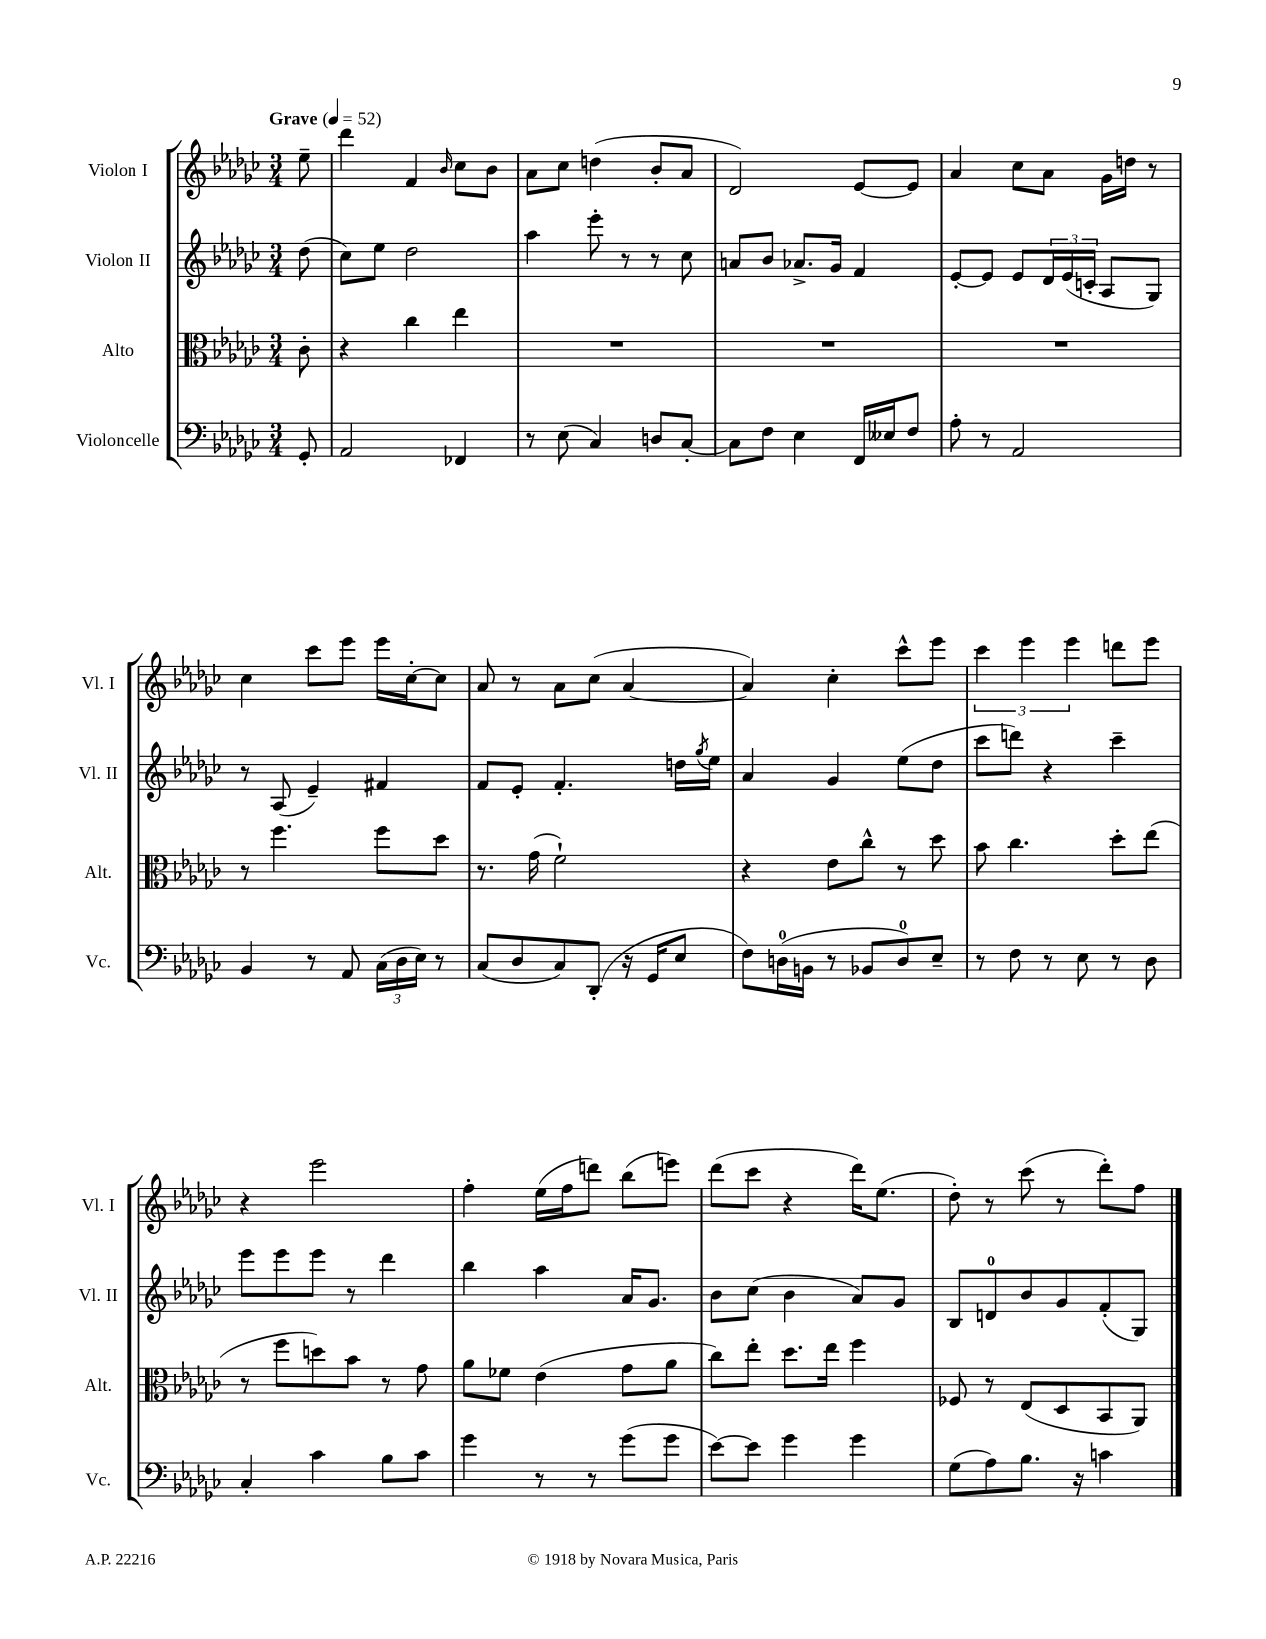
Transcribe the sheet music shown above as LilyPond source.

<<
\new StaffGroup <<
\new Staff = "s0" \with { instrumentName = "Violon I" shortInstrumentName = "Vl. I" } {
    \clef treble \key ges \major \numericTimeSignature \time 3/4 \partial 8 \tempo "Grave" 4 = 52
    ees''8-- |
    des'''4 f'4 \grace { bes'16 } ces''8 bes'8 |
    aes'8 ces''8 d''4( bes'8-. aes'8 |
    des'2) ees'8~ ees'8 |
    aes'4 ces''8 aes'8 ges'16 d''16 r8 |
    ces''4 ces'''8 ees'''8 ees'''16 ces''16~-. ces''8 |
    aes'8 r8 aes'8 ces''8( aes'4~ |
    aes'4) ces''4-. ces'''8-^ ees'''8 |
    \tuplet 3/2 { ces'''4 ees'''4 ees'''4 } d'''8 ees'''8 |
    r4 ees'''2 |
    f''4-. ees''16( f''16 d'''8) bes''8( e'''8) |
    des'''8( ces'''8 r4 des'''16) ees''8.( |
    des''8-.) r8 ces'''8( r8 des'''8-.) f''8 \bar "|." |
}
\new Staff = "s1" \with { instrumentName = "Violon II" shortInstrumentName = "Vl. II" } {
    \clef treble \key ges \major \numericTimeSignature \time 3/4 \partial 8
    des''8( |
    ces''8) ees''8 des''2 |
    aes''4 ees'''8-. r8 r8 ces''8 |
    a'8 bes'8 aes'8.-> ges'16 f'4 |
    ees'8~-. ees'8 ees'8 \tuplet 3/2 { des'16 ees'16( c'16-. } aes8 ges8) |
    r8 aes8( ees'4--) fis'4 |
    f'8 ees'8-. f'4.-. d''16 \acciaccatura { ges''8 } ees''16 |
    aes'4 ges'4 ees''8( des''8 |
    ces'''8 d'''8) r4 ces'''4-- |
    ees'''8 ees'''8 ees'''8 r8 des'''4 |
    bes''4 aes''4 aes'16 ges'8. |
    bes'8 ces''8( bes'4 aes'8) ges'8 |
    bes8 d'8-0 bes'8 ges'8 f'8-.( ges8) \bar "|." |
}
\new Staff = "s2" \with { instrumentName = "Alto" shortInstrumentName = "Alt." } {
    \clef alto \key ges \major \numericTimeSignature \time 3/4 \partial 8
    ces'8-. |
    r4 ces''4 ees''4 |
    R2. |
    R2. |
    R2. |
    r8 f''4. f''8 des''8 |
    r8. ges'16( f'2-!) |
    r4 ees'8 ces''8-^ r8 des''8 |
    bes'8 ces''4. des''8-. ees''8( |
    r8 f''8 d''8) bes'8 r8 ges'8 |
    aes'8 fes'8 ees'4( ges'8 aes'8 |
    ces''8) ees''8-. des''8. ees''16 f''4 |
    fes8 r8 ees8( des8 bes,8 aes,8) \bar "|." |
}
\new Staff = "s3" \with { instrumentName = "Violoncelle" shortInstrumentName = "Vc." } {
    \clef bass \key ges \major \numericTimeSignature \time 3/4 \partial 8
    ges,8-. |
    aes,2 fes,4 |
    r8 ees8( ces4) d8 ces8~-. |
    ces8 f8 ees4 f,16 eeses16 f8 |
    aes8-. r8 aes,2 |
    bes,4 r8 aes,8 \tuplet 3/2 { ces16( des16 ees16) } r8 |
    ces8( des8 ces8) des,8-.( r16 ges,16 ees8 |
    f8) d16-0( b,16 r8 bes,8 d8-0) ees8-- |
    r8 f8 r8 ees8 r8 des8 |
    ces4-. ces'4 bes8 ces'8 |
    ges'4 r8 r8 ges'8( ges'8 |
    ees'8~) ees'8 ges'4 ges'4 |
    ges8( aes8) bes8. r16 c'4 \bar "|." |
}
>>
>>
\layout { \context { \Score \remove "Bar_number_engraver" } }
